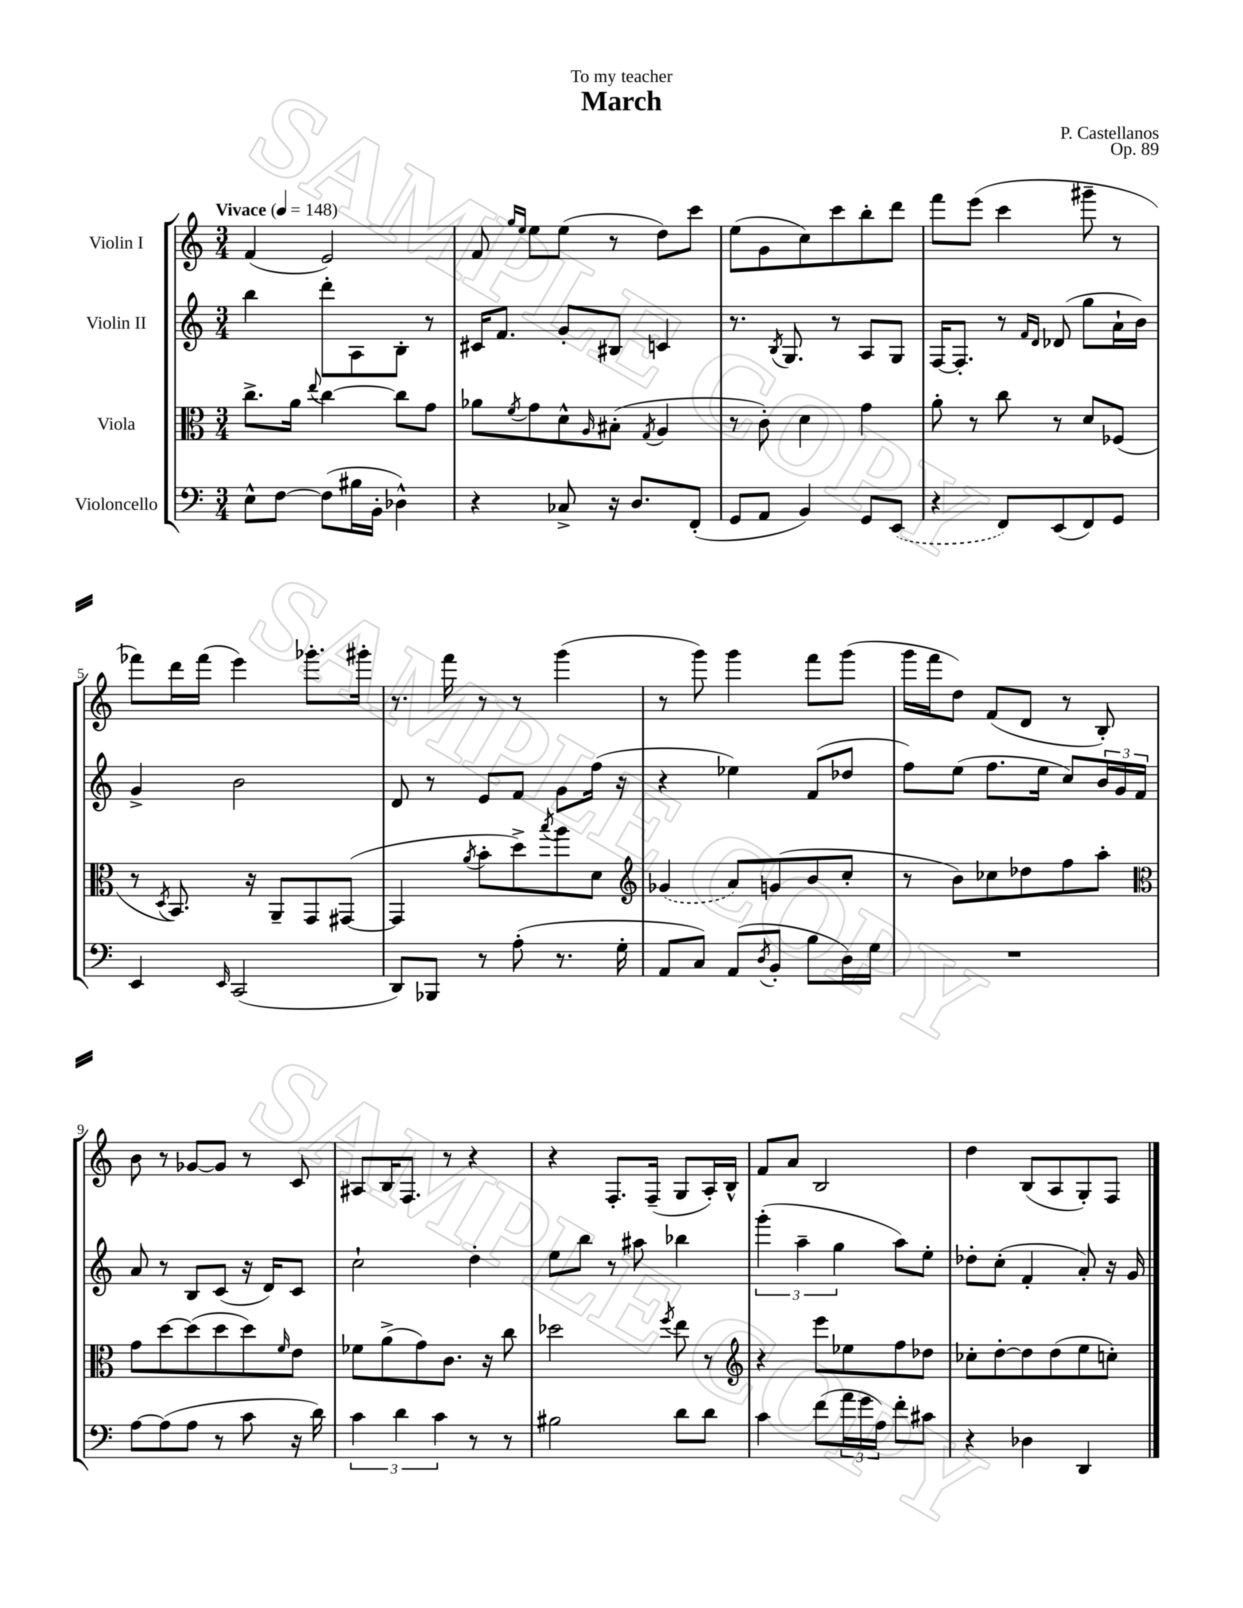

**kern	**kern	**kern	**kern
*staff4	*staff3	*staff2	*staff1
*clefF4	*clefC3	*clefG2	*clefG2
*k[]	*k[]	*k[]	*k[]
*M3/4	*M3/4	*M3/4	*M3/4
*MM148	*MM148	*MM148	*MM148
8E^^	8.cc^	4bb	(4f
[8F	.	.	.
.	16a	.	.
.	8qqee	.	.
(8F]	[4cc	8ddd'	2e)
16B#	.	8A	.
16BB'	.	.	.
4D-^^)	8cc]	8B'	.
.	8g	8r	.
=	=	=	=
4r	8a-	16c#	8f
.	.	8.f	.
.	.	.	16qqgg
.	8qf	.	16qqee
.	8g	.	8ee
8C-^	8d^^	8g'	(8ee
.	16qqA	.	.
16r	(8B#'	8B#	8r
8.D	.	.	.
.	8qG	.	.
.	4A	4c	8dd)
(8FF'	.	.	8ccc
=	=	=	=
8GG	8r	8.r	(8ee
8AA	8c')	.	8g
.	.	8qB	.
.	.	8.G	.
4BB)	4d	.	8cc)
.	.	8r	8ccc
8GG	4g	8A	8bb'
(8EE	.	8G	8ddd
=	=	=	=
4r	8a'	[16F	8fff
.	.	8.F']	.
.	8r	.	(8eee
8FF)	8cc	8r	4ccc
.	.	16qqf	.
.	.	16qqd	.
(8EE	8r	(8d-	.
8FF)	8d	8gg	8ggg#~
8GG	(8F-	16a`	8r
.	.	16b)	.
=	=	=	=
4EE	8r	4g^	8fff-)
.	8qD	.	.
.	8.BB)	.	16ddd
.	.	.	(16fff-
16qqEE	.	.	.
(2CC	.	2b	4eee)
.	16r	.	.
.	8AA~	.	.
.	8GG	.	8.ggg-'
.	([8GG#	.	.
.	.	.	16ggg#'
=	=	=	=
8DD)	4GG#]	8d	8.r
8BBB-	.	8r	.
.	.	.	16fff
.	8qa	.	.
8r	8b'	8e	8r
(8A'	8dd^)	8f	8r
.	8qbb	.	.
8.r	8aa	8g	(4ggg
.	8d	(16ff	.
16G'	.	16r	.
=	=	=	=
*	*clefG2	*	*
8AA	(4g-	4r	8r
8C)	.	.	8ggg)
(8AA	8a)	4ee-)	4ggg
8qD	.	.	.
8BB'	(8g	.	.
8B	8b	(8f	8fff
16D)	8cc'	8dd-	(8ggg
16G	.	.	.
=	=	=	=
2.r	8r	8ff)	16ggg
.	.	.	16fff
.	8b)	(8ee	8dd)
.	8cc-	8.ff	(8f
.	8dd-	.	8d
.	.	16ee	.
.	8ff	8cc)	8r
.	8aa'	24b	8B')
.	.	24g	.
.	.	24f	.
=	=	=	=
*	*clefC3	*	*
[8A	8g	8a	8b
(8A]	[8dd	8r	8r
8A	(8dd]	8B	[8g-
8r	8dd	(8c	8g-]
8c	8dd)	16r	8r
.	.	16d)	.
.	16qqf	.	.
16r	8e	8c	8c
16d)	.	.	.
=	=	=	=
6c	8f-	2cc`	8A#
.	(8a^	.	16B
6d	.	.	.
.	.	.	8.F
.	8g)	.	.
6c	.	.	.
.	8.c	.	8r
8r	.	4dd'	4r
.	16r	.	.
8r	8cc	.	.
=	=	=	=
2B#	2dd-	8ee	4r
.	.	8bb	.
.	.	8r	8.F'
.	.	8aa#	.
.	.	.	(16F~
.	8qff	.	.
8d	8ee	4bb-	8G
8d	8r	.	16A')
.	.	.	16B^^
=	=	=	=
*	*clefG2	*	*
4c	4r	(6ggg'	8f
.	.	.	8a
.	.	6aa~	.
(8f	8eee	.	2B
.	.	6gg	.
24a	8ee-	.	.
24g	.	.	.
24A)	.	.	.
8f'	8ff	8aa)	.
8c#	8dd-	8ee'	.
=	=	=	=
4r	8cc-'	8dd-'	4dd
.	[8dd'	(8cc'	.
4D-	8dd]	4f'	(8B
.	(8dd	.	8A
4DD	8ee	8a')	8G')
.	8cc')	16r	8F
.	.	16g	.
==	==	==	==
*-	*-	*-	*-
